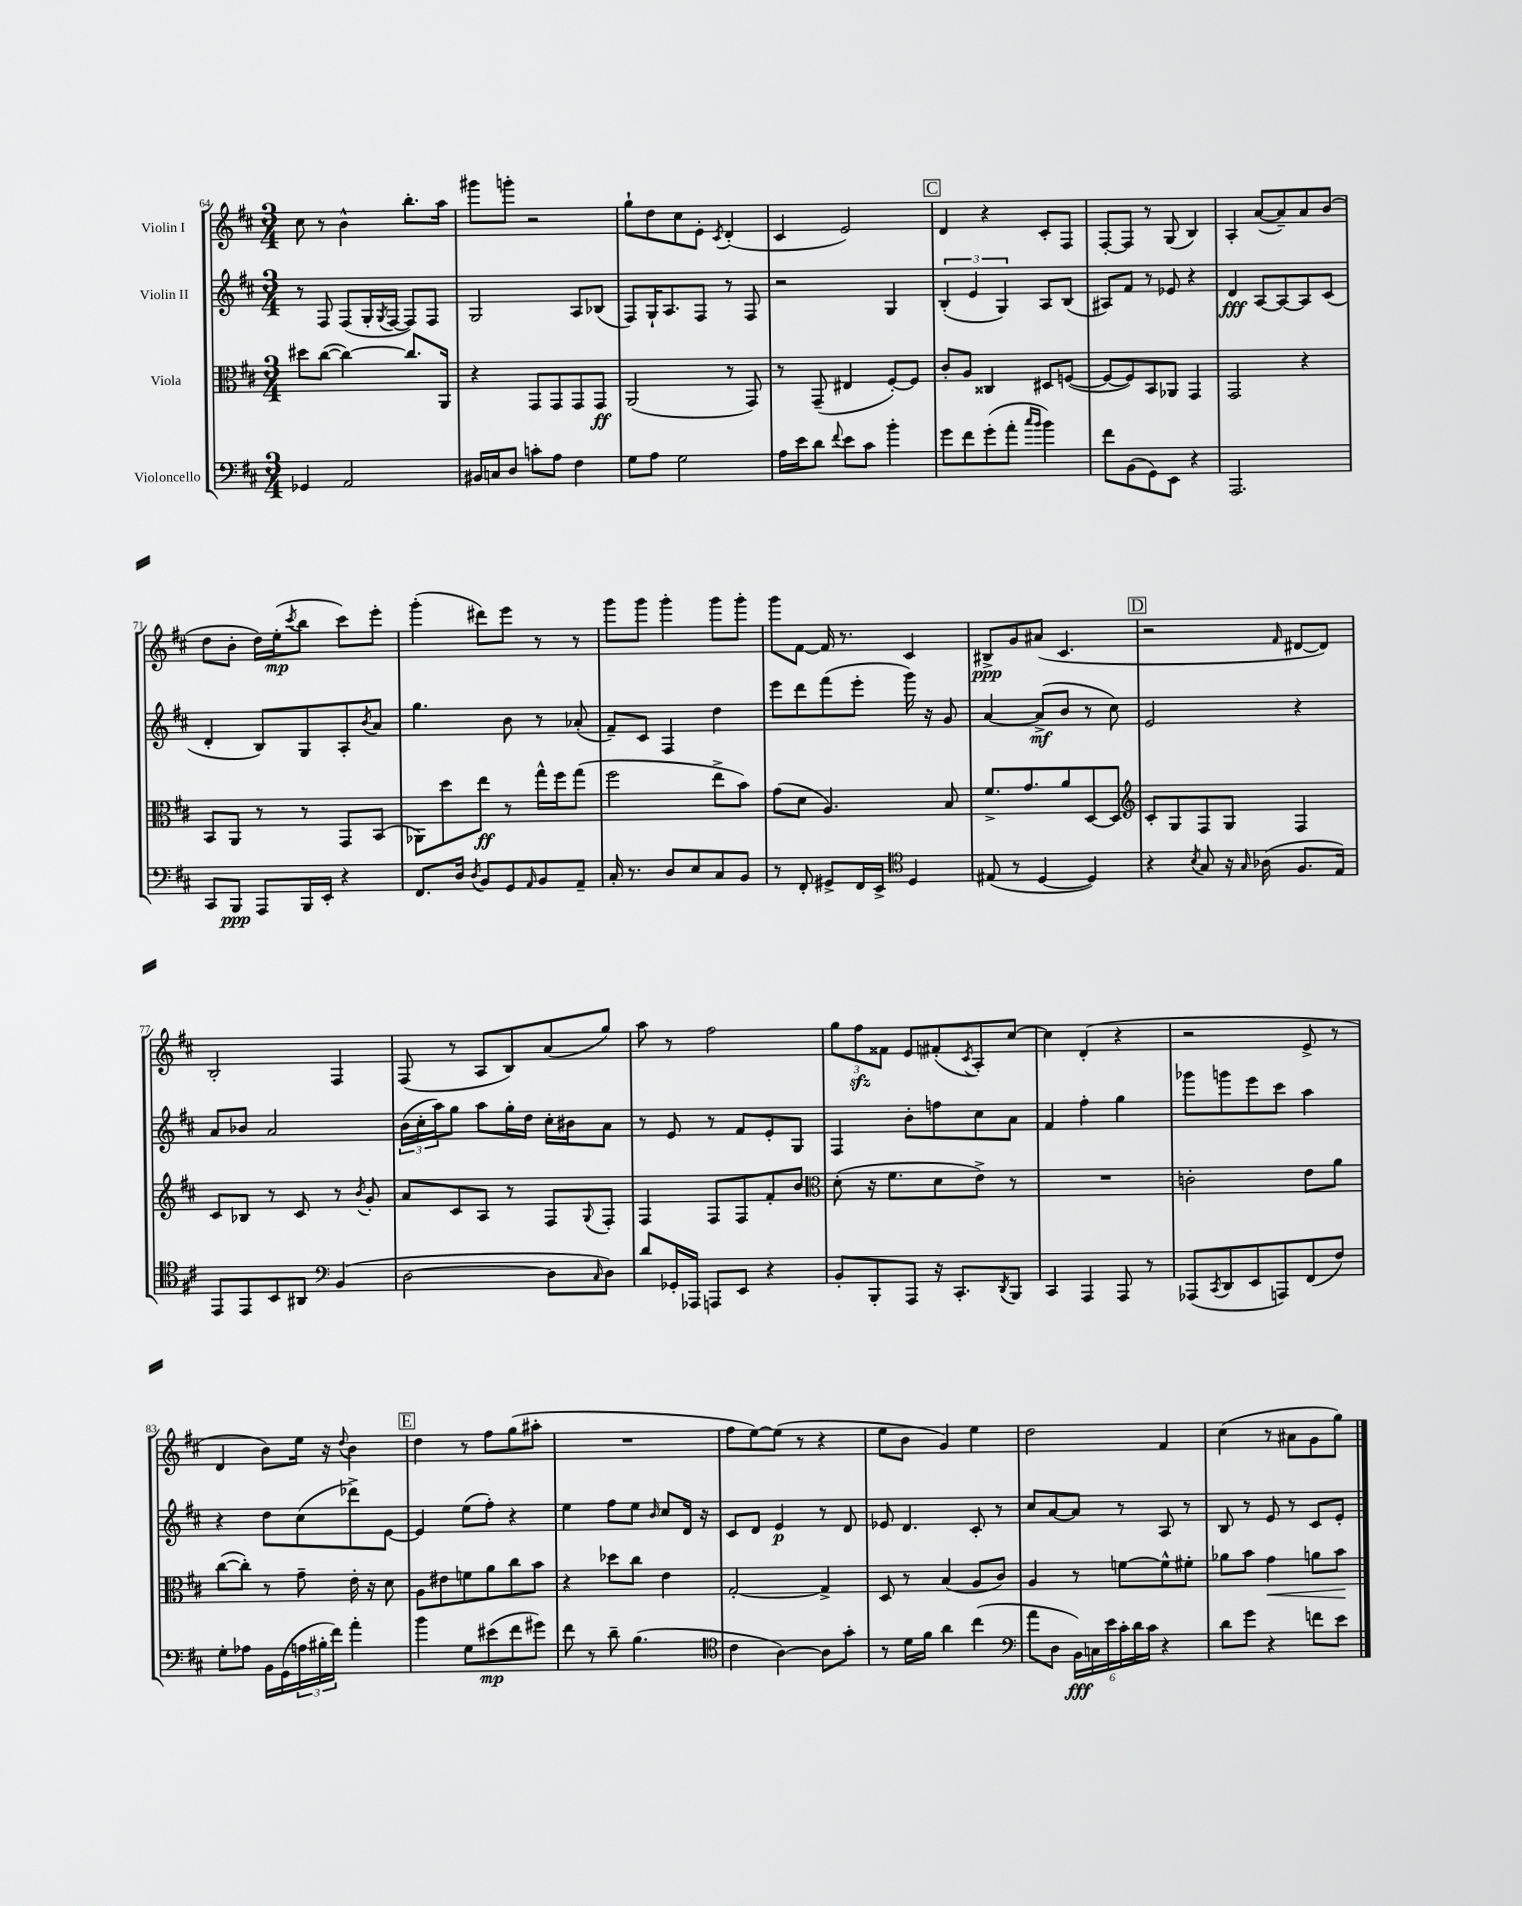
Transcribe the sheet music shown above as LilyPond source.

<<
\new StaffGroup <<
\new Staff = "s0" \with { instrumentName = "Violin I" } {
    \clef treble \key d \major \numericTimeSignature \time 3/4
    cis''8 r8 b'4-^ b''8.-. a''16 |
    gis'''8 g'''8-. r2 |
    g''8-! d''8 cis''8 e'8-. \acciaccatura { cis'8 } d'4-.( |
    cis'4 e'2) |
    \mark \markup { \box "C" } d'4 r4 cis'8-. fis8 |
    fis8~-. fis8 r8 g8( b4) |
    a4-. a'8~( a'8--) a'8 b'8( |
    d''8 b'8-. d''16) e''16-.\mp( \acciaccatura { cis'''8 } b''8 cis'''8) e'''8-. |
    g'''4-.( dis'''8) e'''8 r8 r8 |
    g'''8 g'''8 g'''4-. g'''8 g'''8-. |
    g'''8 fis'8~ fis'16 r8. cis'4 |
    bis8->\ppp g'8 ais'8( cis'4. |
    \mark \markup { \box "D" } r2 \grace { fis'16 } dis'8~ dis'8) |
    b2-. fis4 |
    fis8( r8 a8 b8) a'8( g''8) |
    a''8 r8 fis''2 |
    \tuplet 3/2 { g''8 fis''8\sfz fisis'8 } e'8 fis'8-.( \acciaccatura { cis'8 } a8-.) cis''8~ |
    cis''4 d'4-.( r4 |
    r2 e'8-> r8 |
    d'4 b'8) e''16 r16 \appoggiatura { d''8 } b'4 |
    \mark \markup { \box "E" } d''4 r8 fis''8 g''8( ais''8-. |
    R2. |
    fis''8 e''8~) e''8( r8 r4 |
    e''8 b'8 g'4) e''4 |
    d''2 fis'4 |
    cis''4( r8 ais'8 g'8 g''8) \bar "|." |
}
\new Staff = "s1" \with { instrumentName = "Violin II" } {
    \clef treble \key d \major \numericTimeSignature \time 3/4
    r8 fis8 fis8( g16-. \acciaccatura { g8 } fis16~ fis8) fis8 |
    g2 a8 bes8( |
    fis8) g16-! a8. fis8 r8 fis8 |
    r2 g4 |
    \mark \markup { \box "C" } \tuplet 3/2 { b4-.( e'4 g4) } a8 b8( |
    ais8) fis'8 r8 ees'8 r4 |
    d'4\fff a8~ a8~ a8 cis'8( |
    d'4-. b8) g8 a8-. \acciaccatura { b'8 } a'8 |
    g''4. b'8 r8 aes'8-.( |
    fis'8--) cis'8 fis4 d''4 |
    e'''8 d'''8 fis'''8( e'''8-. g'''16) r16 g'8 |
    a'4~ a'8->\mf( b'8 r8 cis''8) |
    \mark \markup { \box "D" } e'2 r4 |
    a'8 bes'8 a'2 |
    \tuplet 3/2 { b'16( cis''16-. a''16) } g''8 a''8 g''16-. d''16 cis''16-. bis'16 a'8 |
    r8 e'8 r8 fis'8 e'8-. g8 |
    fis4 b'8-. f''8 cis''8 a'8 |
    fis'4 fis''4-. g''4 |
    ges'''8 g'''8 e'''8 cis'''8 a''4 |
    r4 d''8 cis''8( des'''8->) e'8~ |
    \mark \markup { \box "E" } e'4 e''8( fis''8-.) r4 |
    e''4 fis''8 e''8 \grace { b'16 } cis''8 d'16 r16 |
    cis'8 d'8 e'4\p r8 d'8 |
    ees'8 d'4. cis'8-. r8 |
    cis''8 a'8~ a'8 r8 a8 r8 |
    b8 r8 e'8 r8 cis'8 e'8-. \bar "|." |
}
\new Staff = "s2" \with { instrumentName = "Viola" } {
    \clef alto \key d \major \numericTimeSignature \time 3/4
    dis''8 cis''8~( cis''4~) cis''8. a,16 |
    r4 g,8 g,8 g,8 g,8\ff |
    a,2( r8 g,8) |
    r8 g,8--( eis4 fis8~-.) fis8 |
    \mark \markup { \box "C" } cis'8-. a8 cisis4 dis8 f8~( |
    f8~ f8) b,8 aes,8 g,4 |
    g,2 r4 |
    b,8 a,8 r8 r8 g,8 b,8( |
    aes,8) d''8 e''8\ff r8 g''16-^ fis''16 g''8( |
    fis''2 e''8-> b'8) |
    g'8( d'8 a4.) b8 |
    fis'8.-> g'8. a'8 d8~ d8 |
    \mark \markup { \box "D" } \clef treble cis'8-. g8 fis8 g8 fis4 |
    cis'8 bes8 r8 cis'8 r8 \acciaccatura { b'8 } g'8-. |
    a'8 cis'8 a8 r8 fis8 \appoggiatura { g8 } fis8-. |
    fis4 fis8 fis8 fis'8-. b'8 |
    \clef alto d'8-.( r16 fis'8. d'8 e'8->) r8 |
    R2. |
    c'2-. e'8 a'8 |
    cis''8~( cis''8-.) r8 g'8-- e'16-. r16 d'8 |
    \mark \markup { \box "E" } a8 eis'8 f'8 a'8 cis''8 b'8 |
    r4 des''8 cis''8 e'4 |
    g2~-. g4-> |
    d8 r8 b4( a8 cis'8) |
    a4 r8 f'8~ f'8-^ fis'8-. |
    aes'8 b'8 g'4\< a'8 b'8\! \bar "|." |
}
\new Staff = "s3" \with { instrumentName = "Violoncello" } {
    \clef bass \key d \major \numericTimeSignature \time 3/4
    ges,4 a,2 |
    bis,16 c16 d8 c'8-. a8 fis4 |
    g8 a8 g2 |
    a16 e'16 d'8 \appoggiatura { fis'8 } e'8 cis'8 b'4-. |
    \mark \markup { \box "C" } g'8 fis'8 g'8-.( a'8-. \grace { cis''16 b'16 } b'4) |
    fis'8 b,8( g,8) e,8 r4 |
    a,,2. |
    cis,8 b,,8\ppp a,,8 b,,16 e,16-. r4 |
    fis,8. d16 \acciaccatura { d8 } b,8 g,8 \grace { a,16 } b,8 a,8-- |
    cis16-. r8. d8 e8 cis8 b,8 |
    r8 fis,8-. gis,8-> fis,16 e,16-> \clef tenor d4 |
    eis8( r8 d4~ d4) |
    \mark \markup { \box "D" } r4 \acciaccatura { b8 } g8 r16 \grace { g16 } aes16( fis8. e16) |
    e,8 e,8 b,8 ais,8 \clef bass b,4( |
    d2~ d8 \grace { cis16 } d8) |
    d'8 ges,16-. aes,,16 a,,8 e,8 r4 |
    b,8-. b,,8-. a,,8 r16 cis,8.-. \acciaccatura { d,8 } b,,8 |
    cis,4 a,,4 a,,8 r8 |
    aes,,8( \acciaccatura { cis,8 } d,8 e,8 a,,8) fis,8( fis8) |
    g8-. aes8 b,16 g,16( \tuplet 3/2 { a16 bis16-. fis'16) } a'4-. |
    \mark \markup { \box "E" } b'4 g8 eis'8\mp( fis'8 gis'8) |
    fis'8 r8 d'8-- b4.( |
    \clef tenor cis'4 a4~) a8 g'8-. |
    r8 d'16 fis'16 a'4 cis''4( |
    \clef bass a'8 d8 \tuplet 6/4 { b,16\fff) c16 e'16 cis'16-. d'16 cis'16 } r4 |
    d'8 g'8 r4 f'8 e'8 \bar "|." |
}
>>
>>
\layout { \context { \Score currentBarNumber = #64 } }
